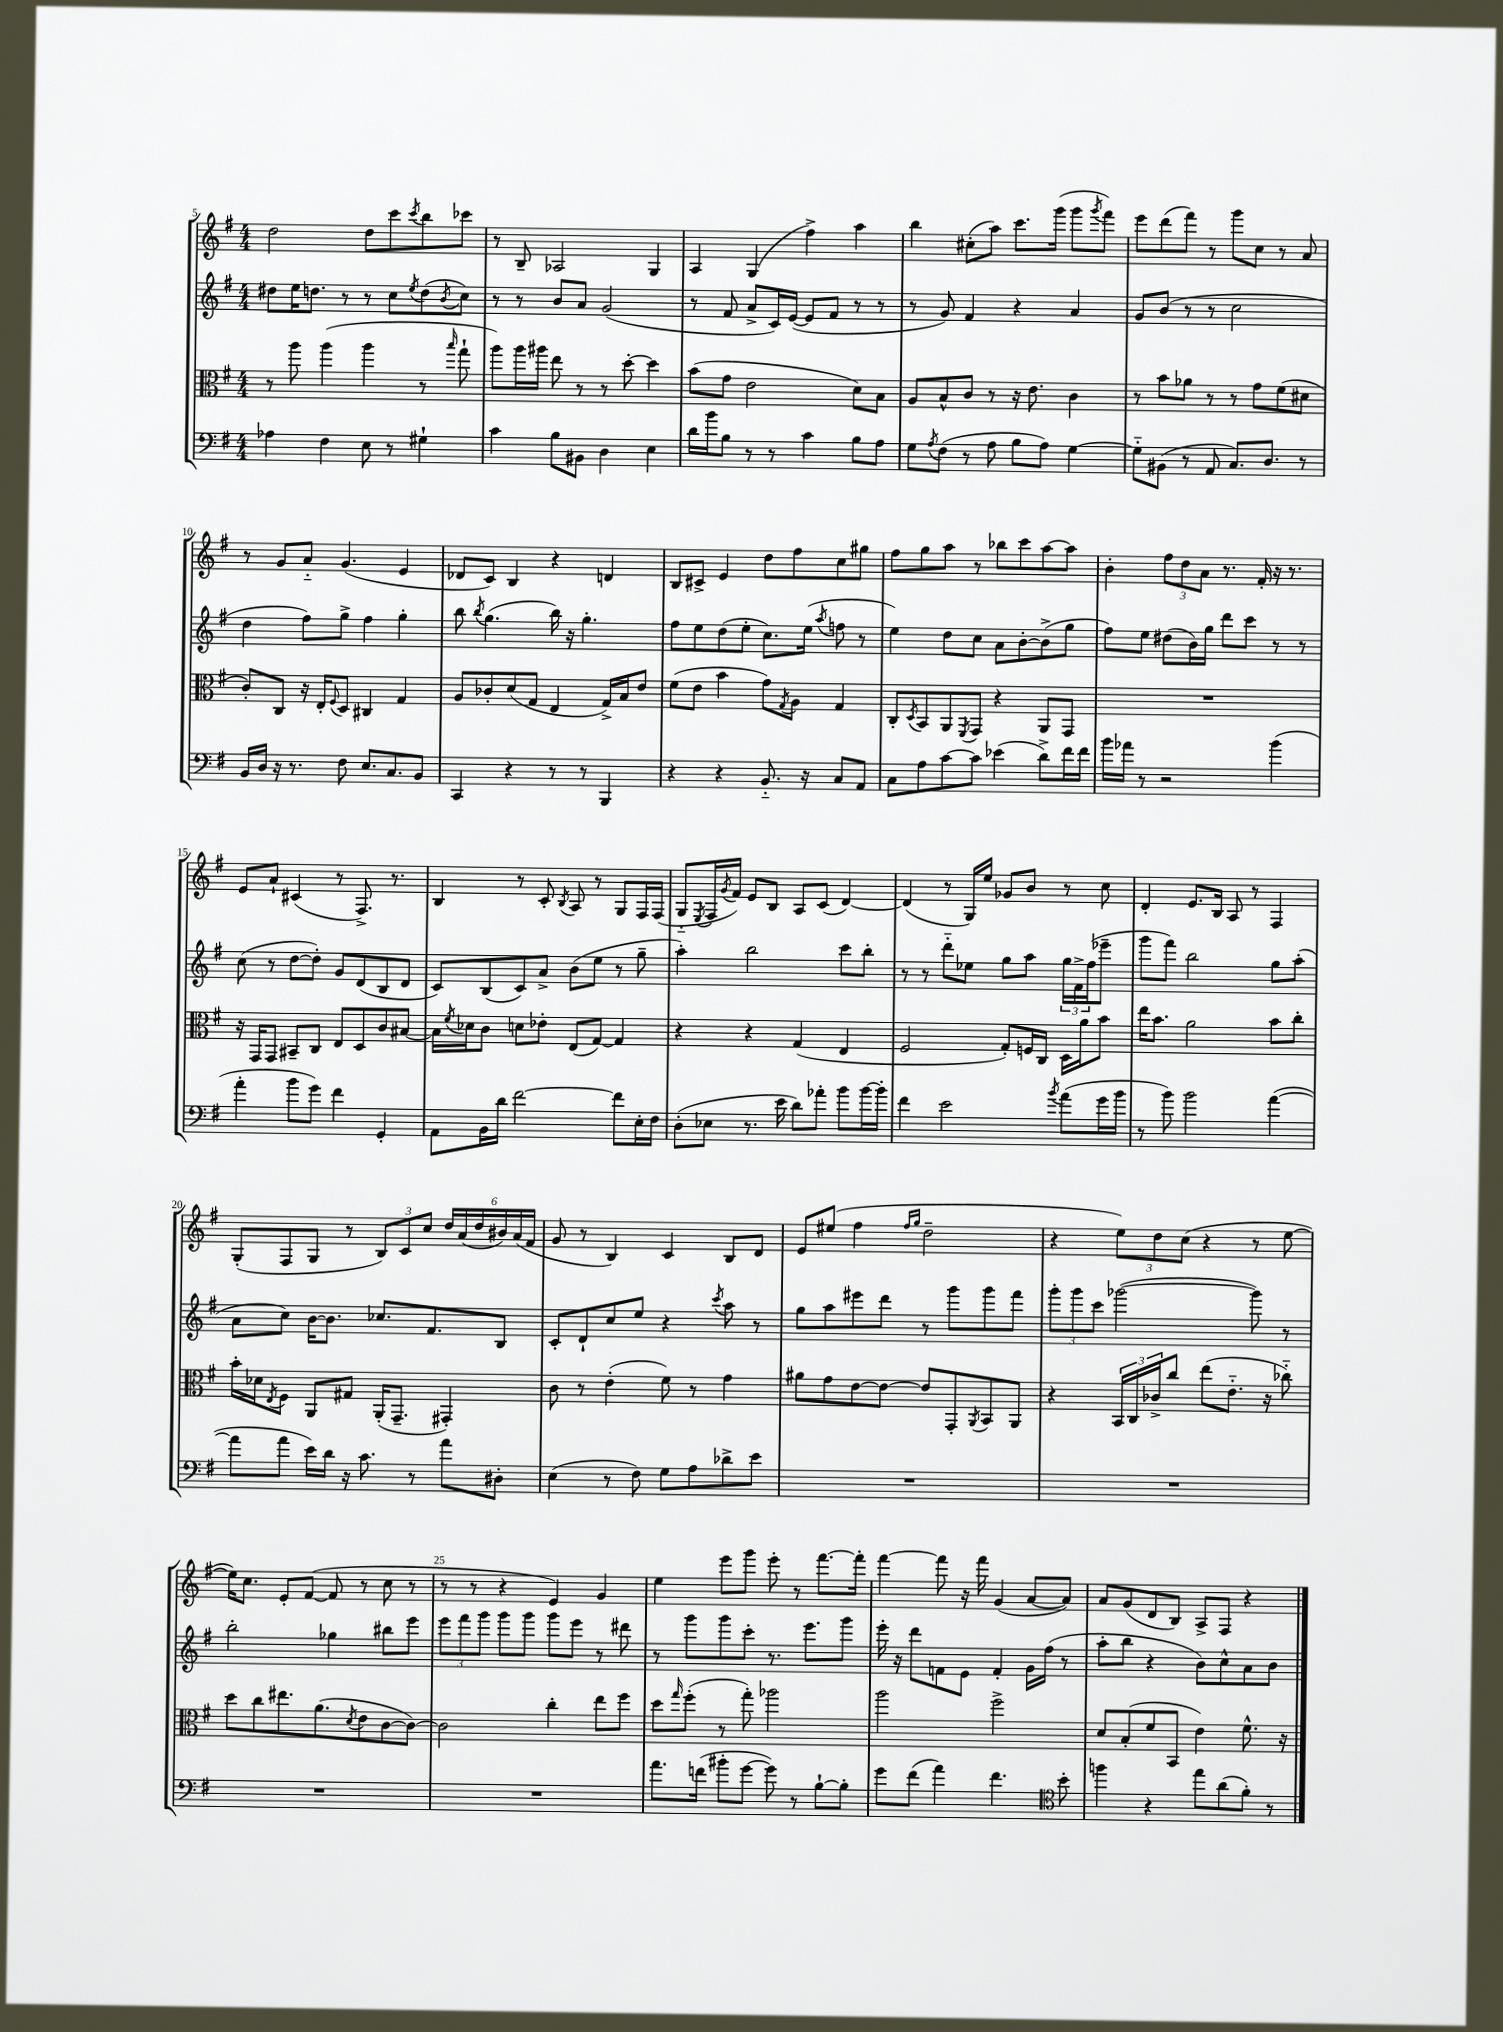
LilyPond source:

<<
\new StaffGroup <<
\new Staff = "s0" {
    \clef treble \key g \major \numericTimeSignature \time 4/4
    d''2 d''8 c'''8 \acciaccatura { c'''8 } b''8 ces'''8 |
    r8 b8-- aes2 g4 |
    a4 g4( fis''4->) a''4 |
    b''4 cis''8-.( a''8) c'''8. g'''16( g'''8 \acciaccatura { g'''8 } fis'''8) |
    e'''8 d'''8( fis'''8) r8 g'''8 c''8 r8 a'8 |
    r8 g'8 a'8-_ g'4.( e'4 |
    des'8 c'8) b4 r4 d'4 |
    b8 cis'8-> e'4 d''8 fis''8 c''8 gis''8 |
    fis''8 g''8 a''8 r8 bes''8 c'''8 a''8~ a''8 |
    b'4-. \tuplet 3/2 { fis''8 d''8 a'8 } r8. fis'16-. r16 r8. |
    e'8 a'8-! cis'4( r8 fis8.->) r8. |
    b4 r8 c'8-. \acciaccatura { b8 } a8 r8 g8 fis16 fis16( |
    g8-_ \acciaccatura { e8 } fis16 \acciaccatura { g'8 } fis'16) e'8 b8 a8 c'8( d'4~) |
    d'4( r8 g16) e''16 ges'8 b'8 r8 c''8 |
    d'4-. e'8. b16 a8 r8 fis4 |
    g8-.( fis8 g8 r8 \tuplet 3/2 { b8) c'8 c''8 } \tuplet 6/4 { d''16 a'16( d''16 bis'16) a'16( fis'16 } |
    g'8 r8 b4) c'4 b8 d'8 |
    e'8 eis''8( fis''4 \grace { fis''16 g''16 } d''2-- |
    r4 \tuplet 3/2 { e''8) d''8 c''8( } r4 r8 e''8~ |
    e''16) c''8. e'8-. fis'8~( fis'8 r8 c''8 r8 |
    r8 r8 r4 e'4) g'4 |
    e''4 e'''8 g'''8 e'''8-. r8 fis'''8.~ fis'''16-. |
    fis'''4~ fis'''8 r16 fis'''16 g'4( a'8~ a'8) |
    a'8 g'8( d'8 b8) a8-> fis8 r4 \bar "|." |
}
\new Staff = "s1" {
    \clef treble \key g \major \numericTimeSignature \time 4/4
    dis''8 e''16 d''8. r8 r8 c''8 \acciaccatura { e''8 } d''8( \acciaccatura { b'8 } c''8) |
    r8 r8 b'8 a'8 g'2( |
    r8 fis'8 a'8-> c'16) e'16~( e'8 fis'8 r8 r8 |
    r8 g'8) fis'4 r4 a'4 |
    g'8 b'8( r8 r8 c''2 |
    d''4 fis''8) g''8-> fis''4 g''4-. |
    b''8 \acciaccatura { b''8 } g''4.( b''16) r16 g''4.-. |
    fis''8 e''8 d''8( e''8-. c''8.) e''16( \acciaccatura { a''8 } f''8 r8 |
    e''4) d''8 c''8 a'8 b'8~-. b'8->( g''8 |
    fis''8) e''8 dis''8( b'16) g''16 d'''8 c'''8 r8 r8 |
    c''8( r8 d''8~ d''8-.) g'8 d'8( b8 d'8 |
    c'8) b8( c'8) a'8-> b'8( e''8 r8 g''8-- |
    a''4-.) b''2 c'''8 b''8-. |
    r8 r8 d'''8-_ ees''8 g''8 a''8 \tuplet 3/2 { g''16 fis'16-> fis''16( } ees'''8-- |
    g'''8 fis'''8) b''2 g''8 a''8-.( |
    a'8 c''8) b'16~ b'8. ces''8. fis'8. b8 |
    c'8-. d'8-! c''8 e''8 r4 \acciaccatura { c'''8 } a''8 r8 |
    g''8 a''8 eis'''8 d'''8 r8 g'''8 g'''8 fis'''8 |
    \tuplet 3/2 { g'''8-. g'''8 c'''8 } ges'''2~( ges'''8) r8 |
    b''2-. ges''4 bis''8 e'''8 |
    \tuplet 3/2 { e'''8 fis'''8 g'''8 } g'''8 g'''8 g'''8 e'''8 r8 dis'''8 |
    r8 g'''8 g'''8 c'''8-. r8. e'''8. g'''8 |
    e'''16-. r16 d'''8 f'8 e'8 f'4-. g'16 fis''16( r8 |
    a''8-. b''8 r4 b'8) c''8-^ a'8 b'8 \bar "|." |
}
\new Staff = "s2" {
    \clef alto \key g \major \numericTimeSignature \time 4/4
    r8 a''8 a''4( a''4 r8 \grace { b''16 } g''8-! |
    a''8) a''16 ais''16 e''8 r8 r8 d''8~-. d''4 |
    b'8( g'8 e'2 d'8) b8 |
    a8 b8-^ c'8 r8 r16 e'8. c'4 |
    r8 b'8 aes'8 r8 r8 g'8 fis'8( dis'8 |
    c'8-.) c8 r16 e16-. \appoggiatura { fis8 } d8 cis4 g4 |
    a8 ces'8-. d'8( g8 e4 g16->) b16 e'8 |
    fis'8( e'8 b'4 g'8) \acciaccatura { g8 } a8 g4 |
    c8-. \acciaccatura { d8 } b,8 a,8 \acciaccatura { fis,8 } g,8 r4 a,8 g,8 |
    R1 |
    r16 g,16 g,8 bis,8-- c8 e8 d8 c'8 bis8~ |
    bis16 \acciaccatura { fis'8 } des'16 c'8 d'8 ees'8-. e8( g8~) g4 |
    r4 r4 g4( e4 |
    fis2 g8-.) f16 c16 d16 a'16 b'8 |
    e''16 b'8. a'2 b'8 c''8-. |
    b'16-. des'16 \acciaccatura { e8 } fis8 a,8 gis8 a,16-.( g,8.-- gis,4-.) |
    c'8 r8 e'4-.( fis'8) r8 g'4 |
    ais'8 g'8 e'8~ e'8~ e'8 g,8-. \acciaccatura { a,8 } b,8 a,8 |
    r4 \tuplet 3/2 { b,16 c16 ces'16-> } c''8 e''8( e'8.-_ r16 ces''8-_) |
    d''8 c''8 eis''8. a'8.( \acciaccatura { d'8 } e'8 c'8~ c'8~) |
    c'2 c''4-. e''8 fis''8 |
    d''8 \grace { g''16 } fis''8-.( r8 g''8-.) aes''2 |
    a''2 fis''2-> |
    d'8 b8-.( fis'8 b,8 e'4) fis'8.-^ r16 \bar "|." |
}
\new Staff = "s3" {
    \clef bass \key g \major \numericTimeSignature \time 4/4
    aes4 fis4 e8 r8 gis4-! |
    c'4 b8 bis,8 d4 e4 |
    d'16 b'16 b8 r8 r8 c'4 b8 a8 |
    g8 \acciaccatura { a8 } fis8( r8 a8 b8 a8) g4~ |
    g8-_ bis,8( r8 a,8 c8.) d8. r8 |
    b,16 d16 r16 r8. fis8 e8. c8. b,8 |
    c,4 r4 r8 r8 b,,4 |
    r4 r4 b,8.-_ r16 c8 a,8 |
    c8 a8 c'8~ c'8 ees'4( d'8->) fis'16 fis'16 |
    b'16 aes'16 r8 r2 b'4( |
    a'4-. b'8 g'8) fis'4 g,4-. |
    a,8 b,16 d'16 fis'2~ fis'8 e16-. fis16 |
    d8-.( ees8 r8. e'16 d'8) aes'8-. b'8 b'16~ b'16-. |
    fis'4 e'2 \acciaccatura { b'8 } a'8( g'16 b'16 |
    r8 b'8) b'2 a'4~( |
    a'8 a'8 e'16) d'16 r16 c'8. r8 a'8 dis8-. |
    e4( r8 fis8) g8 a8 des'8-> e'8 |
    R1 |
    R1 |
    R1 |
    R1 |
    a'8. f'16( bis'8-. g'8~ g'8) r8 b8~-! b8-. |
    g'8 fis'8( a'4) fis'4. \clef tenor b'8-. |
    f''4 r4 e''8 a'8( fis'8-.) r8 \bar "|." |
}
>>
>>
\layout { \context { \Score currentBarNumber = #5 \override BarNumber.break-visibility = ##(#f #t #t) barNumberVisibility = #(every-nth-bar-number-visible 5) } }
